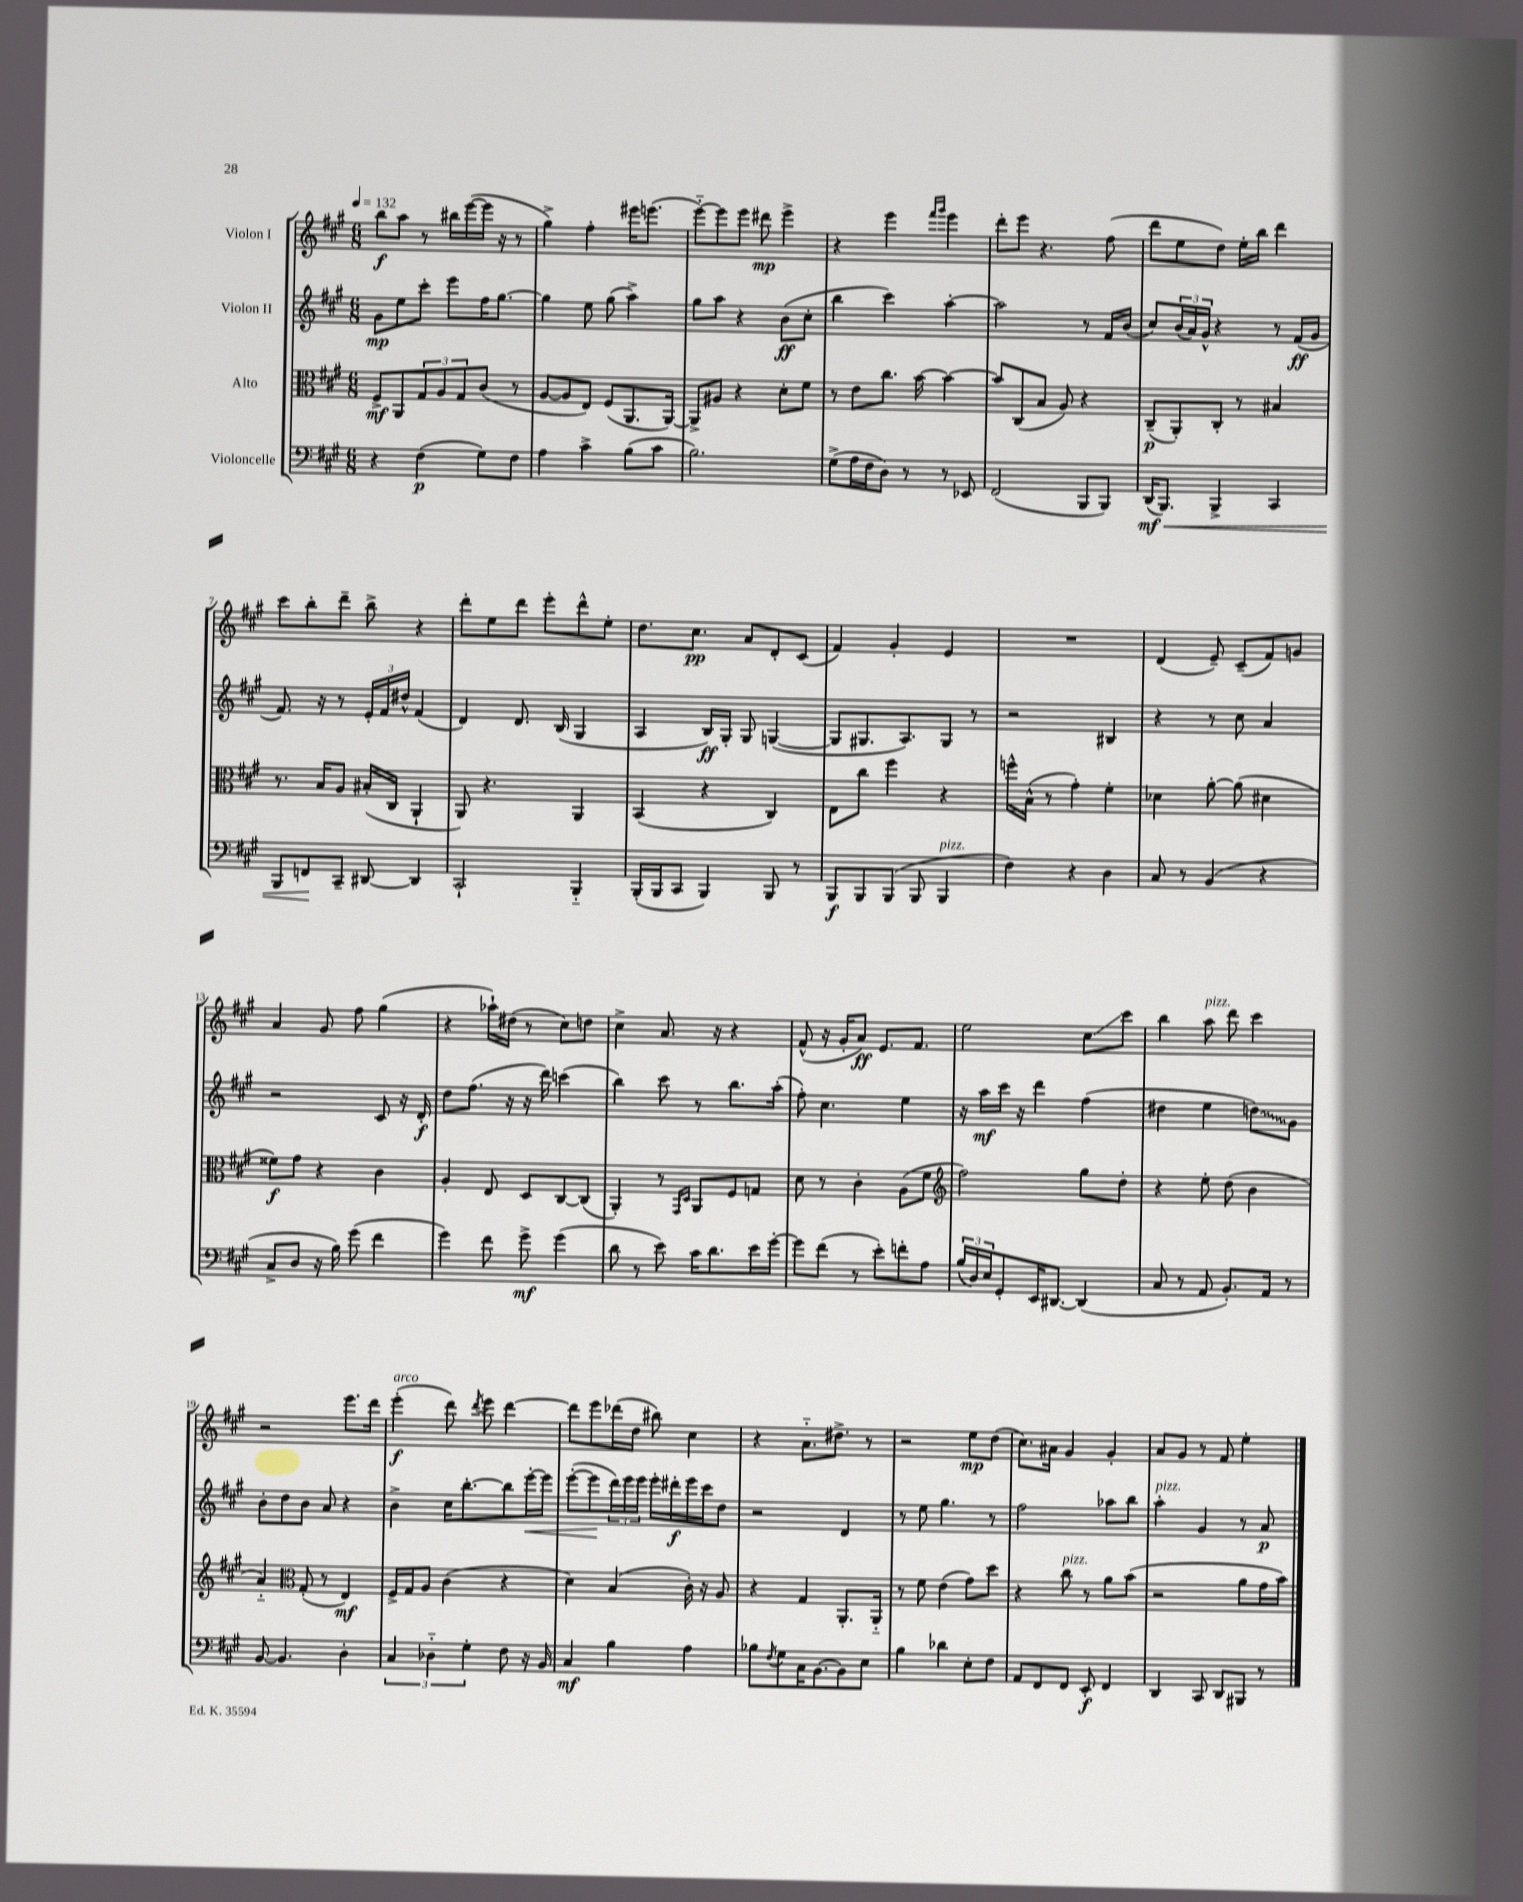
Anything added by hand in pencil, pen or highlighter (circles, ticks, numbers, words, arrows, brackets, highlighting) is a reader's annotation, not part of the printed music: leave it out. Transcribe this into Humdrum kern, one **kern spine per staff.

**kern	**kern	**kern	**kern
*staff4	*staff3	*staff2	*staff1
*clefF4	*clefC3	*clefG2	*clefG2
*k[f#c#g#]	*k[f#c#g#]	*k[f#c#g#]	*k[f#c#g#]
*M6/8	*M6/8	*M6/8	*M6/8
*MM132	*MM132	*MM132	*MM132
4r	8F#^	8g#	8bb
.	8AA	8ee	8aa
(4F#	12G#	8ccc#'	8r
.	12A	.	.
.	.	8eee	16bb#
.	12G#	.	.
.	.	.	([16eee
8G#)	(8c#	16ff#	16eee]
.	.	[8.gg#	16r
8F#	8r	.	8r
=	=	=	=
4A	[8A	4gg#]	4gg#^)
.	8A]	.	.
4c#^	8E)	8ee	4ff#'
.	(8F#	(8gg#	.
(8B	8.AA	4aa^)	16eee#
.	.	.	(8.eee
8c#	.	.	.
.	[16AA)	.	.
=	=	=	=
2.B)	8AA^]	8gg#	[8eee'~)
.	8A#	8aa	8eee]
.	4r	4r	8eee
.	.	.	8ddd#
.	8d'	(8b	4eee^
.	8f#	8cc#'	.
=	=	=	=
(8G#^	8r	4bb	4r
16A	8e	.	.
16F#	.	.	.
8D)	8.cc#	4ccc#)	4eee
8r	.	.	.
.	[16b	.	.
.	.	.	16qqfff#
.	.	.	16qqggg#
8r	4b_	[4aa'	4eee
8EE-	.	.	.
=	=	=	=
(2FF#	8b]	2aa]	8ddd'
.	(8C#	.	8eee
.	8B	.	4.r
.	8A)	.	.
8BBB	4r	8r	.
8BBB)	.	16f#	(8ff#
.	.	(16b	.
=	=	=	=
(16DD	(8C#~	8cc#)	8ddd
8.BBB)	.	.	.
.	8AA')	(24b	8ee
.	.	24a)	.
.	.	24g#^^	.
4BBB^	8C#'	4r	8dd)
.	8r	.	16ee'
.	.	.	16bb
4CC#	4B#	8r	4ddd
.	.	(16f#	.
.	.	16g#	.
=	=	=	=
8BBB	8.r	8.f#)	8ccc#
8FF	.	.	8bb'
.	16B	16r	.
8CC#~	8A	8r	8ddd~
[8DD#	(16B#'	24e'	8bb^
.	.	24f#	.
.	16C#	.	.
.	.	24dd#^^	.
4DD#]	4AA`	(4f#	4r
=	=	=	=
2CC#`	8AA)	4d)	8ddd'
.	4.r	.	8ee
.	.	8.d	8ddd
.	.	.	8eee'
.	.	(16B	.
4BBB'~	4AA	4G#	8ddd^^
.	.	.	8ee'
=	=	=	=
(16BBB'	(4BB	4A	8.dd
16BBB	.	.	.
8CC#	.	.	.
.	.	.	8.cc#
4BBB)	4r	16B)	.
.	.	16G#'	.
.	.	8G#	8a
8BBB	4C#)	([4G	8d'
8r	.	.	(8c#
=	=	=	=
8BBB	8E	8G]	4f#)
8BBB	8cc#	8.G#	.
(8BBB	4ff#	.	4g#'
.	.	8.A)	.
8BBB	.	.	.
4BBB	4r	8G#	4e
.	.	8r	.
=	=	=	=
4F#)	16ff^^	2r	2.r
.	(16B^^	.	.
.	8r	.	.
4r	4g#')	.	.
4D	4f#'	4B#	.
=	=	=	=
8C#	4d-	4r	(4d
8r	.	.	.
(4BB	[8a'	8r	8e~)
.	(8a]	8cc#	(8c#~
4r	4d#	4a	8f#)
.	.	.	8g
=	=	=	=
8C#^	8f##)	2r	4a
8D	8g#	.	.
16r	4r	.	8g#
16B)	.	.	.
(8g#	.	.	8ff#
4f#	4c#	8c#	(4gg#
.	.	16r	.
.	.	16d'	.
=	=	=	=
4g#)	4A'	8dd	4r
.	.	(8.ff#	.
8f#	8E	.	16aa-`)
.	.	16r	(16dd#
8g#^	8D	16r	8r
.	.	16ddd)	.
(4g#	[8C#	(4ccc	8cc#)
.	(8C#]	.	8dd
=	=	=	=
8d	4AA')	4bb)	4cc#^
8r	.	.	.
8e)	8r	8ccc#	8.a
.	16qqGG#	.	.
.	16qqD	.	.
16c#	8AA	8r	.
8.d	.	.	16r
.	8F#	8.bb	4r
16e	8G	.	.
[16g#'	.	(16aa'	.
=	=	=	=
8g#]	8d	8ff#')	(8f#^^
(8f#	8r	4.cc#	16r
.	.	.	16g#'
8r	4c#'	.	8a)
8e')	.	.	8.e
8f'	(8A	4ee	.
.	.	.	8.f#
8A	8f#	.	.
=	=	=	=
*	*clefG2	*	*
(24B	2ff#)	16r	2ee
24D)	.	.	.
.	.	16aa	.
24E	.	.	.
8GG#'	.	16ccc#	.
.	.	16r	.
16EE	.	4ddd	.
[8.DD#	.	.	.
(4DD#]	8gg#	(4ff#	8cc#
.	8dd'	.	8ccc#
=	=	=	=
8C#	4r	4dd#	4bb
8r	.	.	.
8AA	8ee'	4ee	8aa
8.BB')	(8dd	.	8ddd
.	4b	8dd)	4ccc#
16AA	.	.	.
8r	.	8g#	.
=	=	=	=
[8BB	4a'~)	8b'	2r
4.BB]	.	8dd	.
*	*clefC3	*	*
.	(8G#'	8b	.
.	8r	8a	.
4D'	4E)	4r	8.eee
.	.	.	16ddd
=	=	=	=
6C#	16F#^	4b^	(4eee'
.	16G#	.	.
.	8A	.	.
6D-'~	.	.	.
.	(4c#	16cc#	8ddd)
.	.	[8.bb'	.
6G#'	.	.	.
.	.	.	8qddd
.	.	.	8eee
8F#	4r	8bb]	[4ddd
16r	.	[16eee'	.
16BB	.	16eee]	.
=	=	=	=
4C#	4d)	([8eee'	8ddd]
.	.	8eee]	8eee
4B	(4B	24ddd)	(16ddd-
.	.	24eee	.
.	.	.	16dd
.	.	24eee	.
.	.	16eee'	8bb#)
.	.	16ddd#'	.
4A	16c#')	16eee	4cc#
.	16r	16ccc#	.
.	8A	8dd	.
=	=	=	=
8B-	4r	2r	4r
8qF#	.	.	.
8G#	.	.	.
16C#	4G#	.	8.a'~
[8.BB	.	.	.
.	.	.	8.dd#^
8BB]	8.AA'	4d	.
8E	.	.	8r
.	16AA'~	.	.
=	=	=	=
4B	8r	8r	2r
.	8f#	8ee	.
4d-	(4e	4.gg#	.
8E'	8g#)	.	8ee
8F#	8dd	8r	(8dd
=	=	=	=
8AA	4r	2ff#	8.cc#)
8FF#	.	.	.
.	.	.	16a#
8FF#	8cc#	.	4g#
8EE'	8r	.	.
4FF#	8a	8aa-	4g#'
.	(8b	8bb	.
=	=	=	=
4DD	2r	4aa'	8a
.	.	.	8g#
8CC#	.	4g#	8r
8DD	.	.	8f#
8BBB#	8a	8r	4ee'
8r	16g#	8a	.
.	16b)	.	.
==	==	==	==
*-	*-	*-	*-
